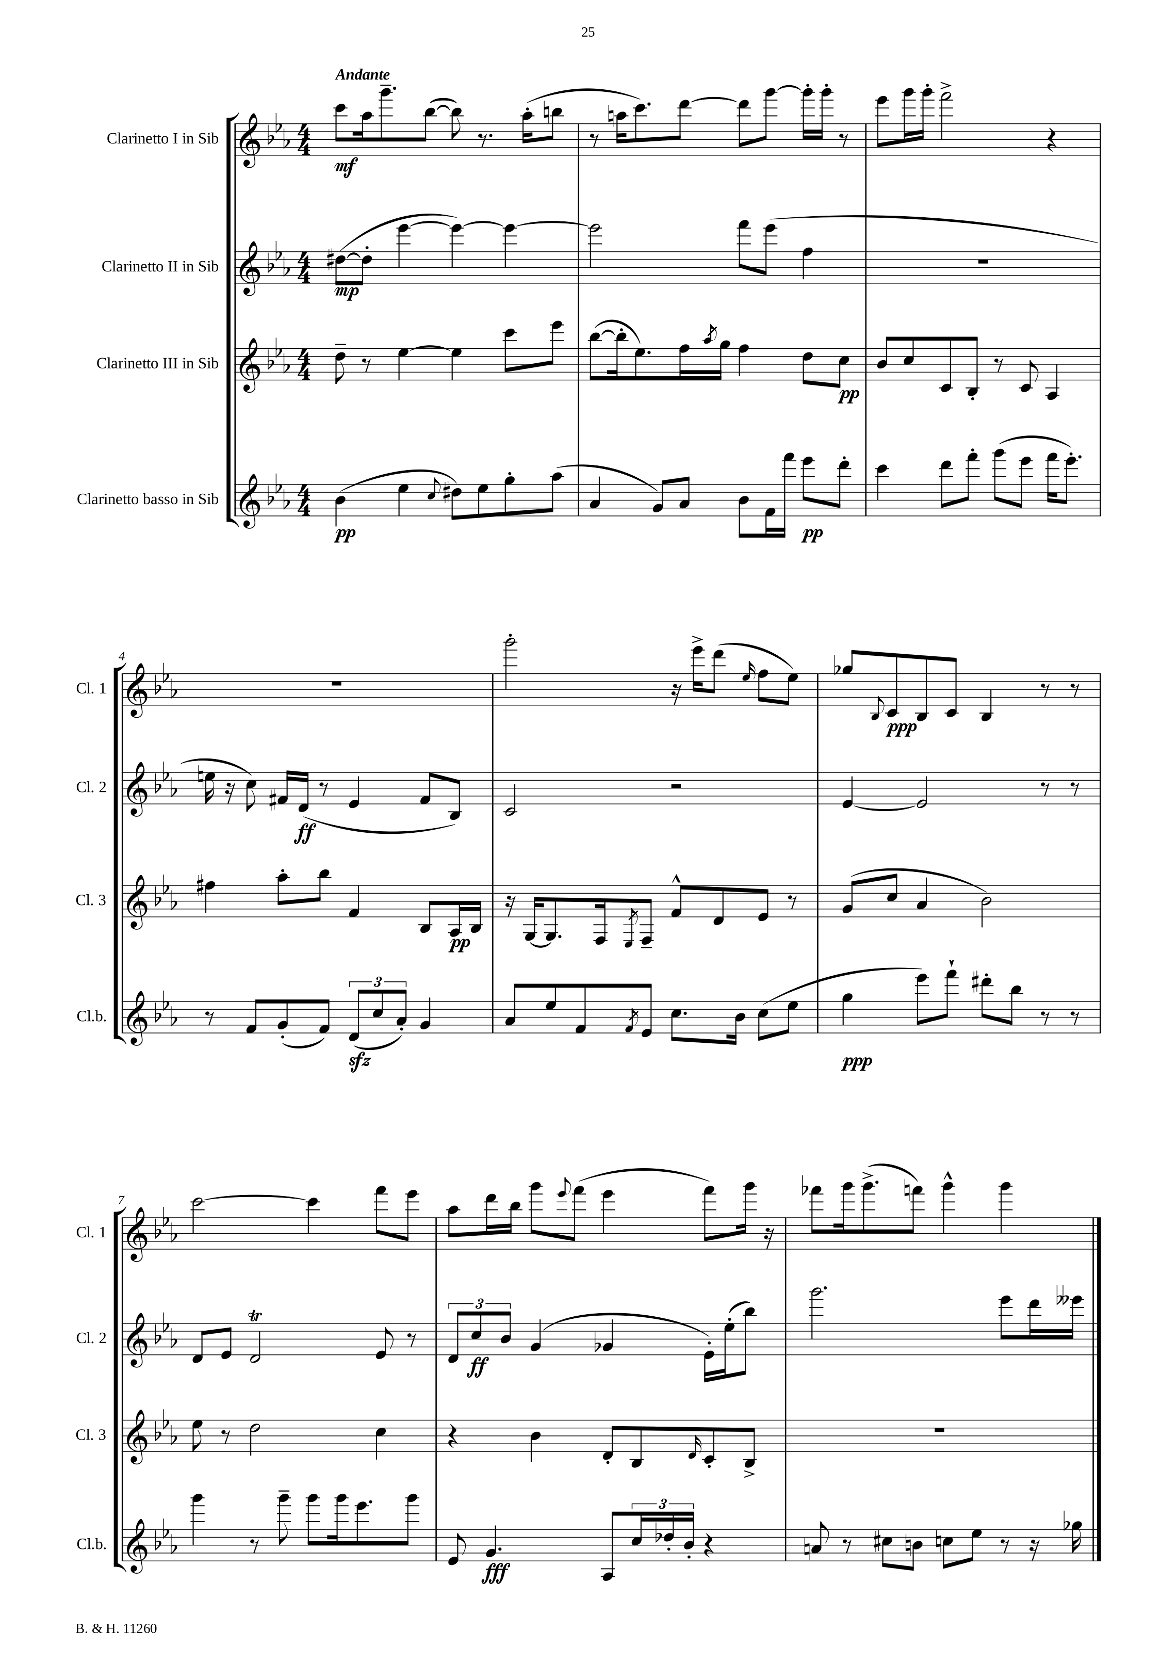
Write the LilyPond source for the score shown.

<<
\new StaffGroup <<
\new Staff = "s0" \with { instrumentName = "Clarinetto I in Sib" shortInstrumentName = "Cl. 1" } {
    \clef treble \key ees \major \numericTimeSignature \time 4/4 \tempo "Andante"
    c'''8\mf aes''16 g'''8.-- bes''8~( bes''8) r8. aes''16-.( b''8 |
    r8 a''16 c'''8.) d'''8~ d'''8 g'''8~ g'''16-. g'''16-. r8 |
    ees'''8 g'''16 g'''16-. f'''2-> r4 |
    R1 |
    g'''2-. r16 ees'''16-> d'''8( \grace { ees''16 } f''8 ees''8) |
    ges''8 \appoggiatura { bes8 } c'8\ppp bes8 c'8 bes4 r8 r8 |
    c'''2~ c'''4 f'''8 ees'''8 |
    aes''8 d'''16 bes''16 g'''8 \appoggiatura { ees'''8 } f'''8( ees'''4 f'''8) g'''16 r16 |
    fes'''8 g'''16 g'''8.->( f'''8) g'''4-^ g'''4 \bar "|." |
}
\new Staff = "s1" \with { instrumentName = "Clarinetto II in Sib" shortInstrumentName = "Cl. 2" } {
    \clef treble \key ees \major \numericTimeSignature \time 4/4
    dis''8~\mp( dis''8-. ees'''4~ ees'''4~) ees'''4~ |
    ees'''2 f'''8 ees'''8( f''4 |
    R1 |
    e''16 r16 c''8) fis'16 d'16\ff( r8 ees'4 fis'8 bes8) |
    c'2 r2 |
    ees'4~ ees'2 r8 r8 |
    d'8 ees'8 d'2\trill ees'8 r8 |
    \tuplet 3/2 { d'8 c''8\ff bes'8 } g'4( ges'4 ees'16-.) ees''16-.( bes''8) |
    g'''2. ees'''8 d'''16 eeses'''16 \bar "|." |
}
\new Staff = "s2" \with { instrumentName = "Clarinetto III in Sib" shortInstrumentName = "Cl. 3" } {
    \clef treble \key ees \major \numericTimeSignature \time 4/4
    d''8-- r8 ees''4~ ees''4 c'''8 ees'''8 |
    bes''8~( bes''16-. ees''8.) f''16 \acciaccatura { aes''8 } g''16 f''4 d''8 c''8\pp |
    bes'8 c''8 c'8 bes8-. r8 c'8 aes4 |
    fis''4 aes''8-. bes''8 f'4 bes8 aes16\pp bes16 |
    r16 g16~ g8. f16 \acciaccatura { ees8 } f8-- f'8-^ d'8 ees'8 r8 |
    g'8( c''8 aes'4 bes'2) |
    ees''8 r8 d''2 c''4 |
    r4 bes'4 d'8-. bes8 \grace { d'16 } c'8-. bes8-> |
    R1 \bar "|." |
}
\new Staff = "s3" \with { instrumentName = "Clarinetto basso in Sib" shortInstrumentName = "Cl.b." } {
    \clef treble \key ees \major \numericTimeSignature \time 4/4
    bes'4\pp( ees''4 \appoggiatura { c''8 } dis''8) ees''8 g''8-. aes''8( |
    aes'4 g'8) aes'8 bes'8 f'16 f'''16 ees'''8\pp d'''8-. |
    c'''4 d'''8 f'''8-. g'''8( ees'''8 f'''16 ees'''8.-.) |
    r8 f'8 g'8-.( f'8) \tuplet 3/2 { d'8\sfz( c''8 aes'8-.) } g'4 |
    aes'8 ees''8 f'8 \acciaccatura { f'8 } ees'8 c''8. bes'16 c''8( ees''8 |
    g''4\ppp ees'''8) f'''8-! dis'''8-. bes''8 r8 r8 |
    g'''4 r8 g'''8-- g'''8 g'''16 ees'''8. g'''8 |
    ees'8 g'4.\fff aes8 \tuplet 3/2 { c''16 des''16-. bes'16-. } r4 |
    a'8 r8 cis''8 b'8 c''8 ees''8 r8 r16 ges''16 \bar "|." |
}
>>
>>
